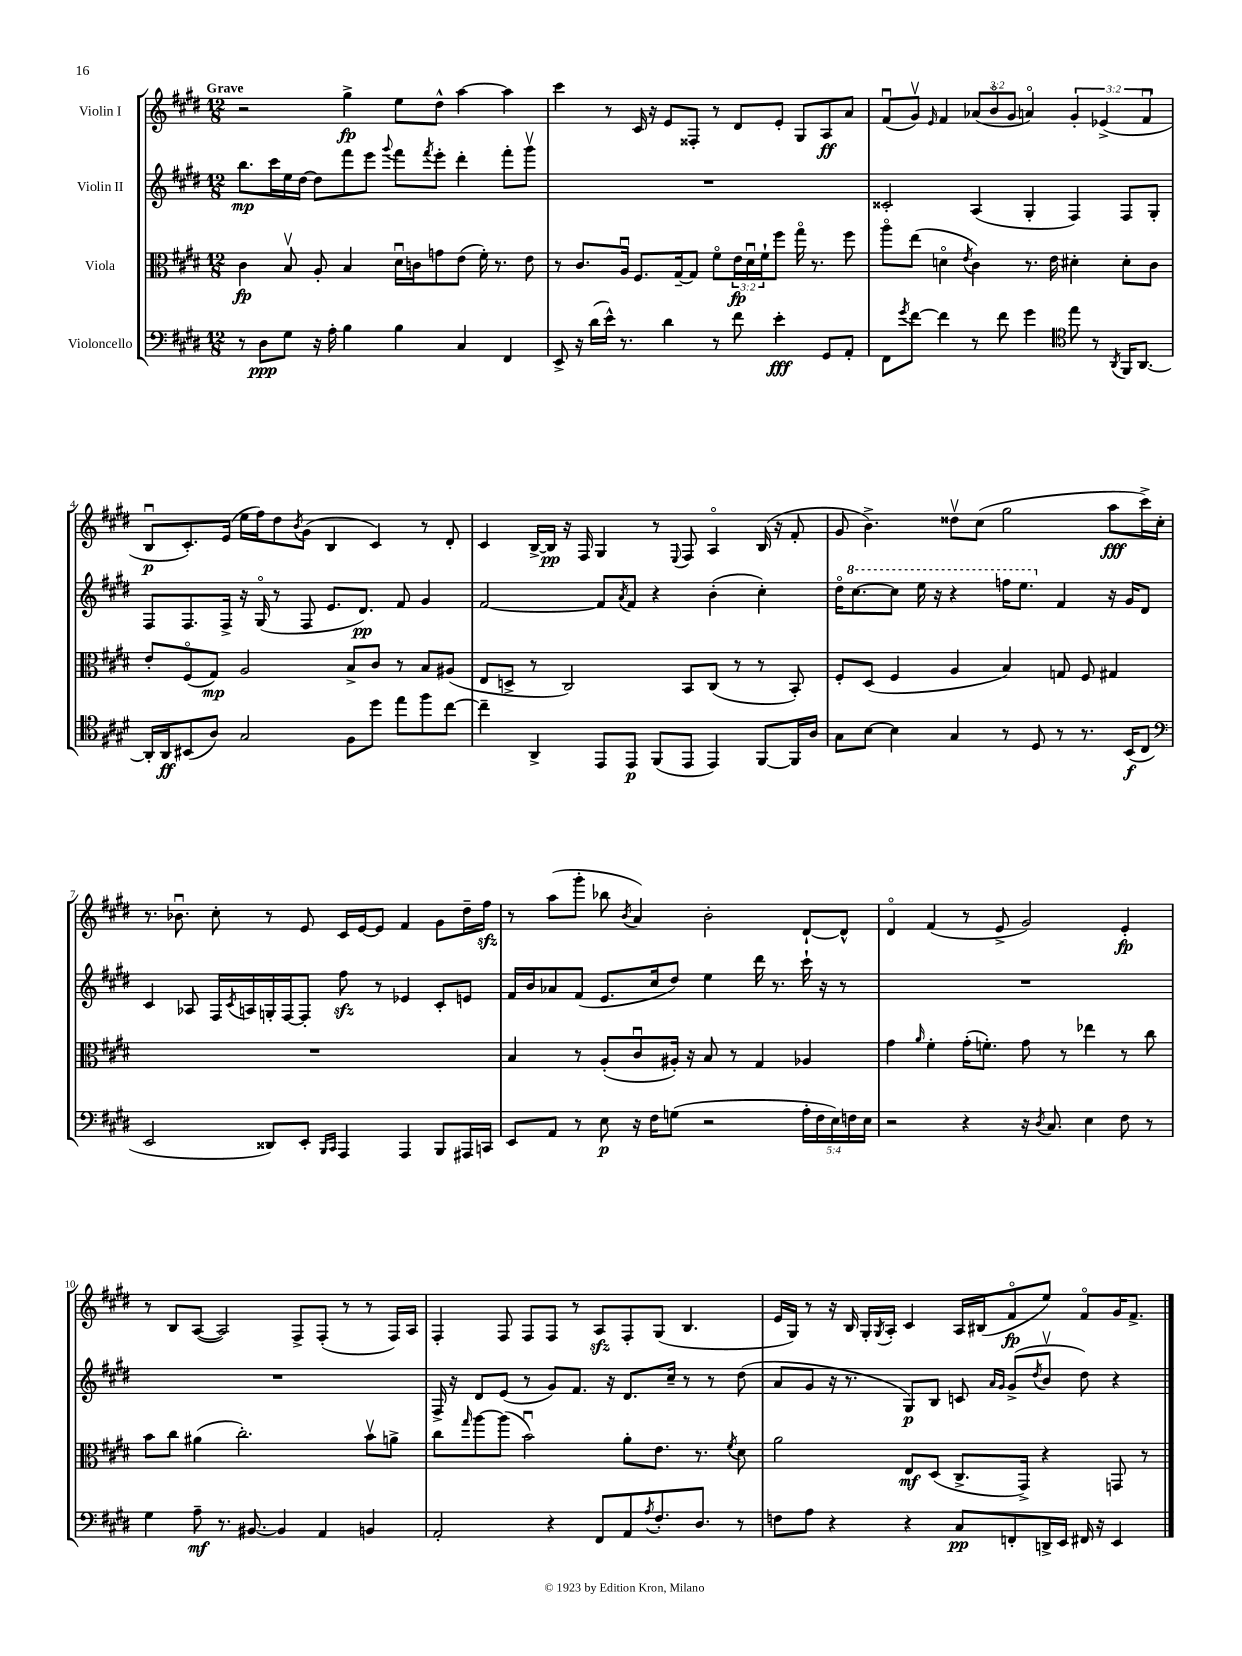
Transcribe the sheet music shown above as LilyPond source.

<<
\new StaffGroup <<
\new Staff = "s0" \with { instrumentName = "Violin I" } {
    \clef treble \key e \major \numericTimeSignature \time 12/8 \override Staff.TupletNumber.text = #tuplet-number::calc-fraction-text \tempo "Grave"
    r2 gis''4->\fp e''8 dis''8-^ a''4~ a''4 |
    cis'''4 r8 cis'16 r16 e'8 fisis8-. r8 dis'8 e'8-. gis8 a8\ff a'8 |
    fis'8\downbow( gis'8\upbow) \grace { e'16 } fis'4 \tuplet 3/2 { aes'8( b'8\flageolet gis'8 } a'4\flageolet) \tuplet 3/2 { gis'4-. ees'4->( fis'4\downbow } |
    b8\downbow\p cis'8.-.) e'16( e''16 fis''16) dis''8 \acciaccatura { b'8 } gis'8( b4 cis'4) r8 dis'8-. |
    cis'4 b16~-> b16\pp r16 fis16 gis4 r8 \appoggiatura { e8 } fis8 a4\flageolet b16( r16 fis'8-. |
    gis'8 b'4.->) disis''8\upbow cis''8( gis''2 a''8\fff cis'''16->) cis''16-. |
    r8. bes'8.\downbow cis''8-. r8 e'8 cis'16 e'16~ e'8 fis'4 gis'8 dis''16-- fis''16\sfz |
    r8 a''8( gis'''8-. bes''8 \acciaccatura { b'8 } a'4) b'2-. dis'8~-! dis'8-^ |
    dis'4\flageolet fis'4( r8 e'8-> gis'2) e'4-.\fp |
    r8 b8 a8~( a2) fis8-> fis8-.( r8 r8 fis16) a16 |
    fis4-. fis8 fis8 fis8 r8 a8\sfz fis8-. gis8( b4. |
    e'16 gis16) r8 r16 b16 gis16-. \acciaccatura { gis8 } a16-. cis'4 a16 bis16( fis'8\flageolet\fp e''8) fis'8\flageolet gis'16 fis'8.-> \bar "|." |
}
\new Staff = "s1" \with { instrumentName = "Violin II" } {
    \clef treble \key e \major \numericTimeSignature \time 12/8
    b''8.\mp cis'''16 e''16 dis''16~ dis''8 fis'''8 e'''8 \appoggiatura { gis'''8 } fis'''8 \acciaccatura { fis'''8 } e'''8-. dis'''4-. fis'''8-. gis'''8\upbow |
    R1. |
    cisis'2-. a4( gis4-. fis4) fis8 gis8-. |
    fis8 fis8. fis16-> r16 gis16\flageolet( r8 fis8 e'8. dis'8.\pp) fis'8 gis'4 |
    fis'2~ fis'8 \acciaccatura { a'8 } fis'8 r4 b'4-.( cis''4-.) |
    dis''16\flageolet \ottava #1 cis'''8.~ cis'''8 e'''16 r16 r4 f'''16 e'''8. \ottava #0 fis'4 r16 gis'16 dis'8 |
    cis'4 aes8 fis16 \acciaccatura { cis'8 } a16 g16-. fis16~ fis8-. fis''8\sfz r8 ees'4 cis'8-. e'8 |
    fis'16 b'16 aes'8 fis'8( e'8. cis''16 dis''8) e''4 dis'''16 r8. cis'''16-! r16 r8 |
    R1. |
    R1. |
    fis16-> r16 dis'8 e'8( r8 gis'8) fis'8. r16 dis'8. cis''16-- r8 r8 dis''8( |
    a'8 gis'8 r16 r8. gis8\p) b8 c'8 \grace { a'16 gis'16 } gis'8->( \acciaccatura { dis''8 } b'8\upbow dis''8) r4 \bar "|." |
}
\new Staff = "s2" \with { instrumentName = "Viola" } {
    \clef alto \key e \major \numericTimeSignature \time 12/8 \override Staff.TupletNumber.text = #tuplet-number::calc-fraction-text
    cis'4\fp b8\upbow a8-. b4 dis'16\downbow c'16 g'8 e'8( fis'16-.) r8. e'8 |
    r8 cis'8. a16\downbow fis8. gis16~-- gis8 fis'8\flageolet \tuplet 3/2 { e'16\fp dis'16\downbow fis'16-! } fis''8 gis''16\flageolet r8. fis''8 |
    a''8\flageolet e''8( d'4\flageolet \acciaccatura { e'8 } cis'4) r8. e'16 dis'4-. dis'8-. cis'8 |
    e'8-. fis8\flageolet( gis8\mp) a2 b8-> cis'8 r8 b8 ais8( |
    e8 d8-> r8 cis2) b,8 cis8( r8 r8 b,8-.) |
    fis8-. dis8( fis4 a4 b4) g8 fis8 gis4 |
    R1. |
    b4 r8 a8-.( cis'8\downbow ais16-.) r16 b8 r8 gis4 aes4 |
    gis'4 \grace { a'16 } fis'4-. gis'16-.( f'8.-.) gis'8 r8 ees''4 r8 cis''8 |
    b'8 cis''8 ais'4( cis''2.-.) b'8\upbow a'8-> |
    cis''8 \grace { gis''16 } a''8~ a''8( b'2\downbow) a'8-. e'8. r8. \acciaccatura { fis'8 } dis'8 |
    a'2 e8\mf dis8( cis8.-> gis,16->) r4 g,8 r8 \bar "|." |
}
\new Staff = "s3" \with { instrumentName = "Violoncello" } {
    \clef bass \key e \major \numericTimeSignature \time 12/8 \override Staff.TupletNumber.text = #tuplet-number::calc-fraction-text
    r8 dis8\ppp gis8 r16 a16-. b4 b4 cis4 fis,4 |
    e,8-> r16 dis'16( e'16-^) r8. dis'4 r8 fis'8 e'4-.\fff gis,8 a,8-. |
    fis,8 \acciaccatura { gis'8 } fis'8~ fis'4 r8 fis'8 gis'4 \clef tenor e''8 r8 \acciaccatura { a,8 } fis,16 a,8.~ |
    a,16-. a,16\ff bis,8( a8) gis2 fis8 dis''8 e''8 fis''8 cis''8~ |
    cis''4-- a,4-> e,8 e,8\p fis,8( e,8 e,4) fis,8~ fis,16 a16 |
    gis8 b8~ b4 gis4 r8 dis8 r8 r8. b,16\f( cis8 |
    \clef bass e,2 disis,8) e,8-. \grace { b,,16 cis,16 } a,,4 a,,4 b,,8 ais,,16 c,16 |
    e,8 a,8 r8 e8\p r16 fis16 g8( r2 \tuplet 5/4 { a16-. fis16 e16) f16 e16 } |
    r2 r4 r16 \acciaccatura { dis8 } cis8. e4 fis8 r8 |
    gis4 a8--\mf r8. bis,8.~ bis,4 a,4 b,4 |
    a,2-. r4 fis,8 a,8 \acciaccatura { a8 } fis8.-. dis8. r8 |
    f8 a8 r4 r4 cis8\pp f,8-. d,16-> e,16 fis,16 r16 e,4 \bar "|." |
}
>>
>>
